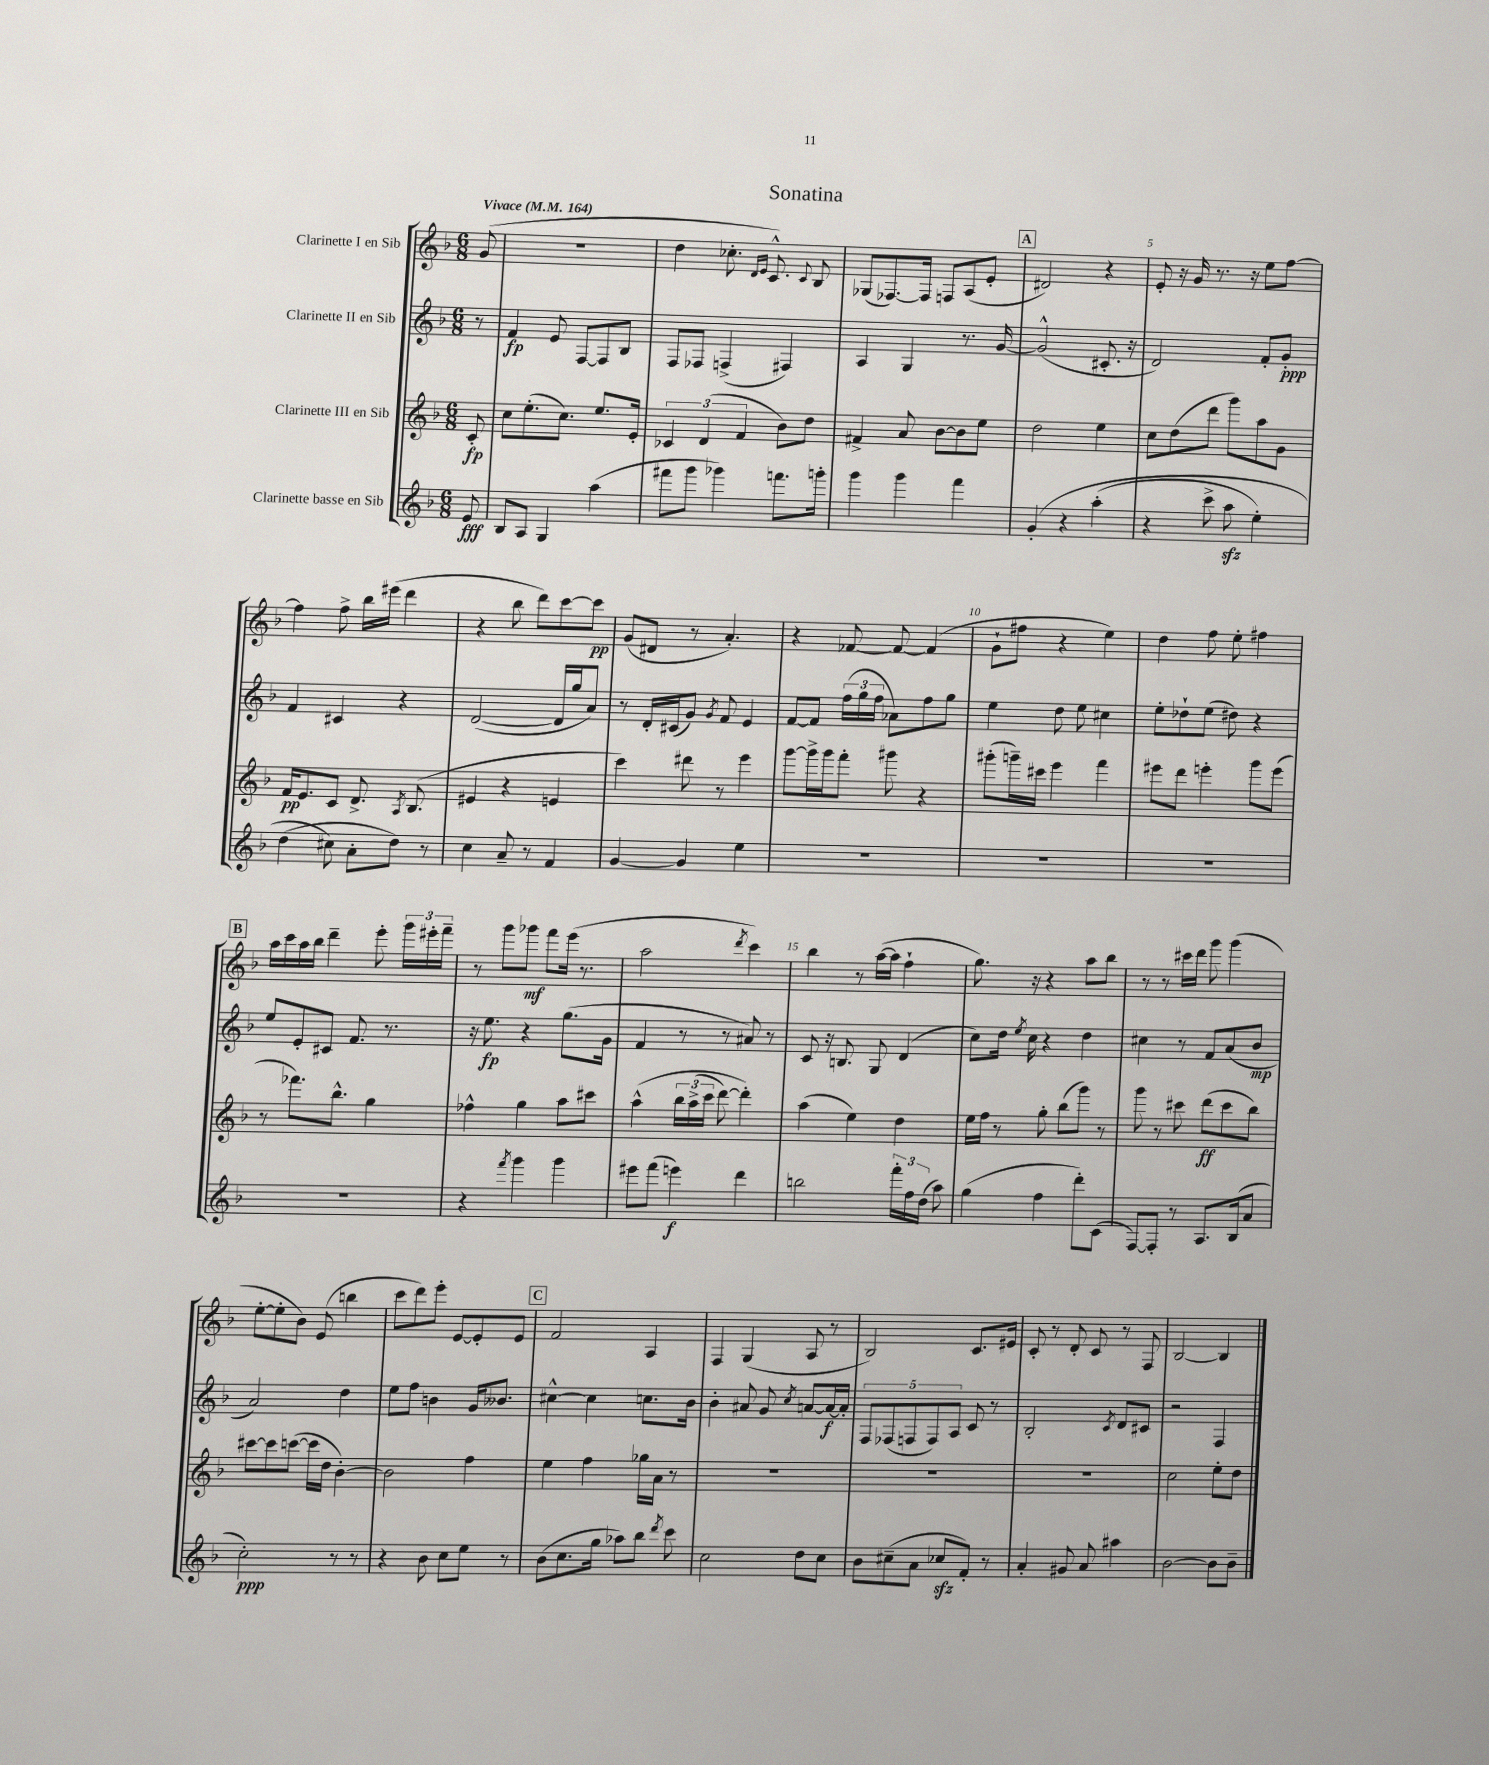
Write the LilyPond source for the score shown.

\header { title = "Sonatina" }
<<
\new StaffGroup <<
\new Staff = "s0" \with { instrumentName = "Clarinette I en Sib" } {
    \clef treble \key f \major \numericTimeSignature \time 6/8 \partial 8 \tempo "Vivace" 4 = 164
    \autoBeamOff g'8( |
    R2. |
    d''4 ces''8.-. \grace { d'16[ e'16] } c'8.-^) \appoggiatura { c'8 } bes8 |
    ges8[( fes8.~) fes16] f8[ a8( e'8]-. |
    \mark \markup { \box "A" } dis'2) r4 |
    e'8-. r16 g'16 r8. r16 e''8[ f''8]~ |
    f''4 f''8-> bes''16[ eis'''16]( d'''4 |
    r4 bes''8 d'''8[) c'''8~ c'''8]\pp |
    g'8[( dis'8] r8 a'4.-.) |
    r4 fes'8~ fes'8~ fes'4( |
    g'8[-! fis''8] r4 e''4) |
    d''4 f''8 e''8-. fis''4 |
    \mark \markup { \box "B" } a''16[ c'''16 a''16 bes''16] d'''4-- e'''8-. \tuplet 3/2 { g'''16[ eis'''16-. f'''16]-- } |
    r8 g'''8[ ges'''8]\mf f'''8[ e'''16]( r8. |
    a''2 \acciaccatura { d'''8 } c'''4) |
    bes''4 r8 a''16[~( a''16] f''4-! |
    g''8.) r16 r4 a''8[ bes''8] |
    r8 r8 cis'''16[ d'''16] g'''8 g'''4( |
    e''8[~-. e''8-. bes'8]) e'8( b''4 |
    c'''8[ d'''8) e'''8]-. e'8[~ e'8-. e'8] |
    \mark \markup { \box "C" } f'2 a4 |
    f4 g4( a8 r8 |
    bes2) c'8.[ eis'16] |
    c'8-. r8 d'8-. c'8 r8 f8 |
    bes2~ bes4 \bar "|." |
}
\new Staff = "s1" \with { instrumentName = "Clarinette II en Sib" } {
    \clef treble \key f \major \numericTimeSignature \time 6/8 \partial 8
    \autoBeamOff r8 |
    f'4\fp e'8 f8[~ f8 bes8] |
    f8[ fes8] f4->( fis4) |
    a4 g4 r8. g'16~ |
    \mark \markup { \box "A" } g'2-^( cis'8.-. r16 |
    d'2) f'8[-. g'8]-.\ppp |
    f'4 cis'4 r4 |
    d'2~( d'16[ g''16 a'8]) |
    r8 d'16[-. cis'16( g'8]) \acciaccatura { g'8 } f'8 e'4 |
    f'8[~ f'8] \tuplet 3/2 { f''16[( g''16 f''16] } aes'8[) f''8 g''8] |
    e''4 d''8 e''8 cis''4 |
    e''8[-. des''8-! e''8]( dis''8) r4 |
    \mark \markup { \box "B" } e''8[ e'8-. cis'8] f'8. r8. |
    r16 e''8.\fp r4 g''8.[( g'16] |
    f'4 r8 r8 ais'8) r8 |
    c'8 r16 b8. g8 d'4( |
    c''8[) d''16] \acciaccatura { e''8 } c''16 r4 d''4 |
    cis''4 r8 f'8[ a'8( bes'8]\mp |
    a'2) d''4 |
    e''8[ f''8] b'4 g'16[ beses'8.] |
    \mark \markup { \box "C" } cis''4~-^ cis''4 c''8.[ bes'16] |
    bes'4-. ais'8 g'8 \acciaccatura { c''8 } a'8[~ a'16~\f a'16]-. |
    \tuplet 5/4 { f8[ fes8( f8 f8) a8] } c'8 r8 |
    bes2-. \acciaccatura { c'8 } d'8[ cis'8] |
    r2 f4 \bar "|." |
}
\new Staff = "s2" \with { instrumentName = "Clarinette III en Sib" } {
    \clef treble \key f \major \numericTimeSignature \time 6/8 \partial 8
    \autoBeamOff c'8-.\fp |
    c''8[ e''8.-.( c''8.]) e''8.[ e'16]-. |
    \tuplet 3/2 { ces'4 d'4( f'4 } bes'8[) d''8] |
    fis'4-> a'8 bes'8[~ bes'8 e''8] |
    \mark \markup { \box "A" } d''2 e''4 |
    c''8[ d''8( d'''8] g'''8[) a''8 g'8] |
    f'16[\pp e'8. c'8] d'8.-> \acciaccatura { a8 } bes8.( |
    eis'4 r4 e'4 |
    c'''4) dis'''8 r8 e'''4 |
    g'''8[~ g'''16-> g'''16 f'''8]-. gis'''8 r4 |
    gis'''8[-.( g'''16--) cis'''16] e'''4 f'''4 |
    eis'''8[ d'''8] e'''4-. g'''8[ e'''8]( |
    \mark \markup { \box "B" } r8 fes'''8.[) bes''8.]-^ g''4 |
    fes''4-^ g''4 a''8[ cis'''8] |
    a''4-^\( \tuplet 3/2 { bes''16[ a''16->( c'''16] } d'''8~) d'''4-.\) |
    a''4( e''4) d''4 |
    e''16[ f''16] r8 g''8-. bes''8[( g'''8]) r8 |
    g'''8 r8 cis'''8 d'''8[\ff( cis'''8 bes''8]) |
    cis'''8[~ cis'''8 c'''8]~( c'''16[ d''16] bes'4~-.) |
    bes'2 f''4 |
    \mark \markup { \box "C" } e''4 f''4 ges''16[ a'16] r8 |
    R2. |
    R2. |
    R2. |
    c''2 e''8[-. d''8] \bar "|." |
}
\new Staff = "s3" \with { instrumentName = "Clarinette basse en Sib" } {
    \clef treble \key f \major \numericTimeSignature \time 6/8 \partial 8
    \autoBeamOff e'8\fff |
    bes8[ a8] g4 a''4( |
    fis'''8[ g'''8] ges'''4) f'''8.[ g'''16]-. |
    g'''4 g'''4 f'''4 |
    \mark \markup { \box "A" } g'4-.\( r4 a''4-.( |
    r4 c'''8-> a''8\sfz e''4-.) |
    d''4( cis''8\) a'8[-. d''8]) r8 |
    c''4 a'8-- r8 f'4 |
    g'4~ g'4 e''4 |
    R2. |
    R2. |
    R2. |
    \mark \markup { \box "B" } R2. |
    r4 \acciaccatura { f'''8 } g'''4 g'''4 |
    eis'''8[ f'''8]( e'''4\f) d'''4 |
    b''2 \tuplet 3/2 { f'''16[-. f''16 d''16]( } a''8) |
    g''4( f''4 d'''8[-.) c'8]( |
    f8[~) f8]-. r8 a8.[ bes16( a'8] |
    c''2-.\ppp) r8 r8 |
    r4 bes'8 c''8[ e''8] r8 |
    \mark \markup { \box "C" } bes'8[( c''8. g''16] aes''8[) bes''8] \acciaccatura { d'''8 } c'''8 |
    c''2 d''8[ c''8] |
    bes'8[ cis''8--( a'8] ces''8[\sfz f'8]-.) r8 |
    a'4-. gis'8 a'8 ais''4 |
    bes'2~ bes'8[ bes'8]-- \bar "|." |
}
>>
>>
\layout { \context { \Score \override BarNumber.break-visibility = ##(#f #t #t) barNumberVisibility = #(every-nth-bar-number-visible 5) } }
